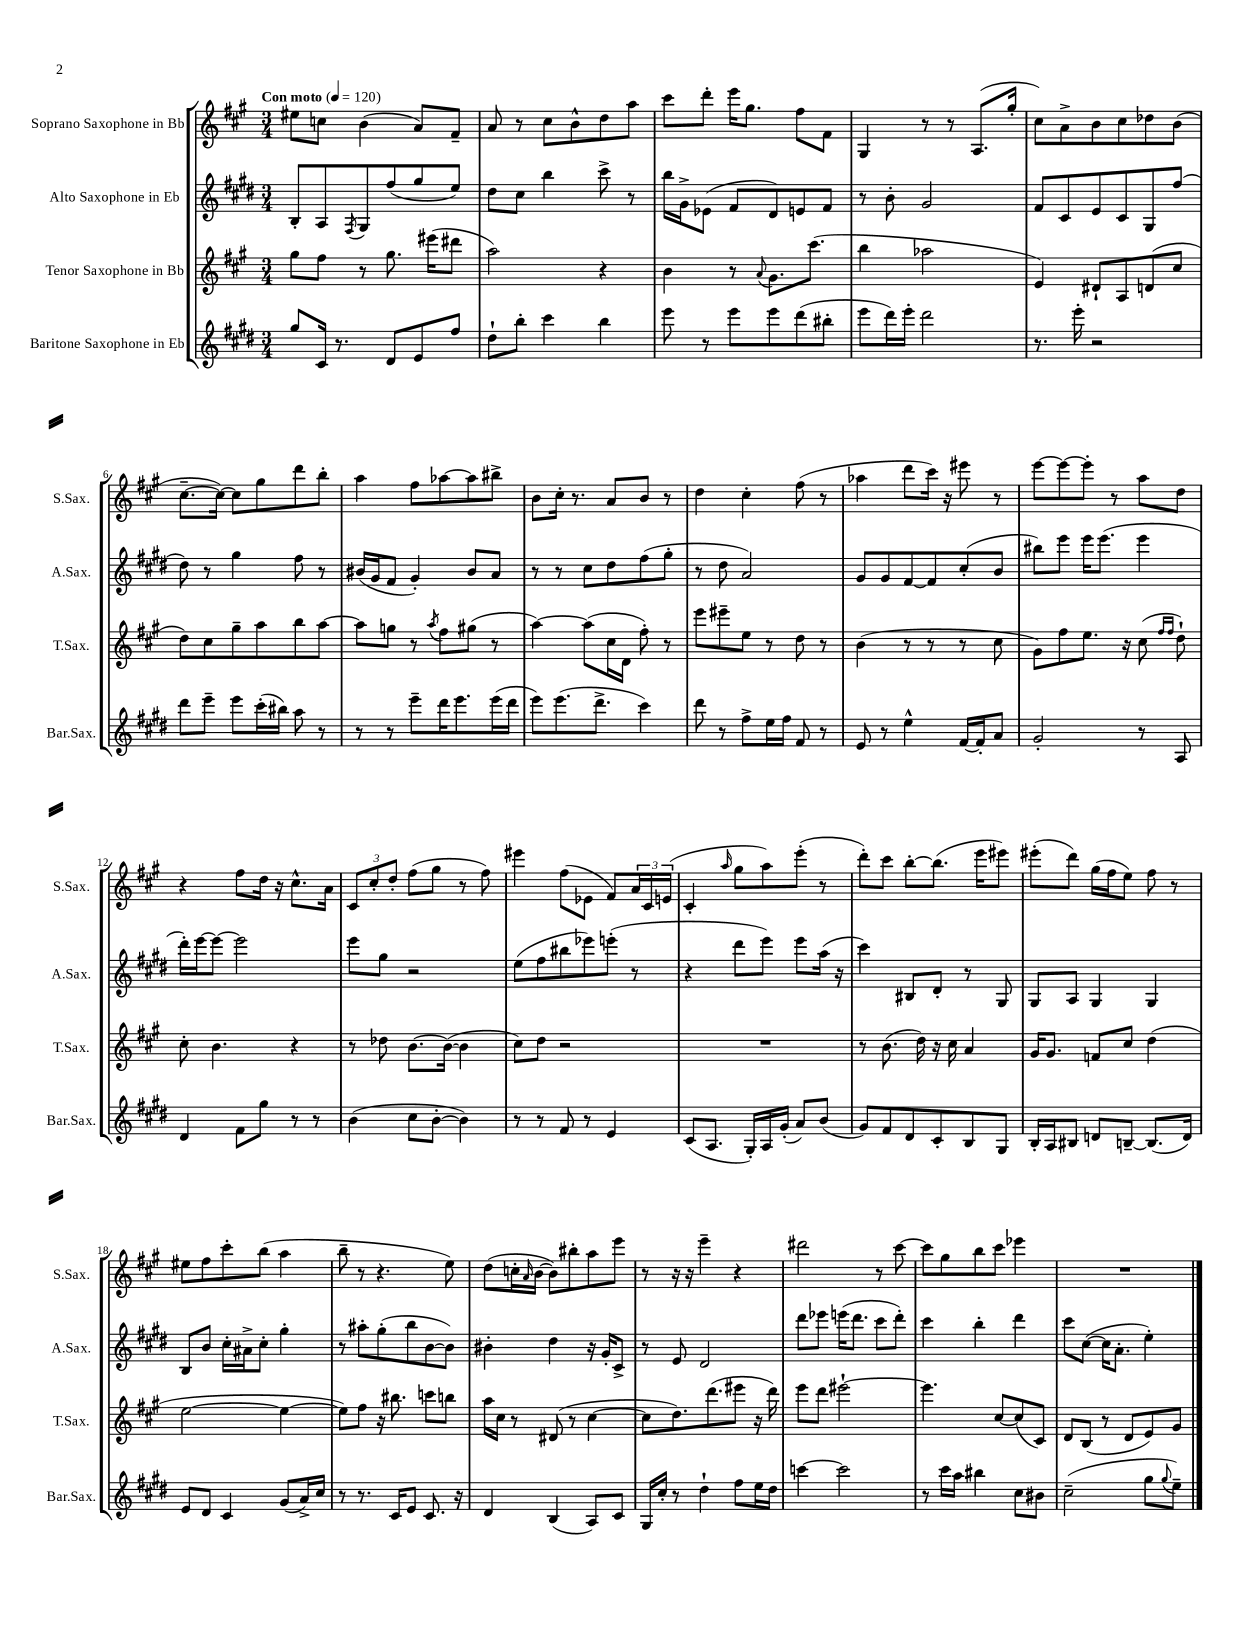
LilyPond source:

<<
\new StaffGroup <<
\new Staff = "s0" \with { instrumentName = "Soprano Saxophone in Bb" shortInstrumentName = "S.Sax." } {
    \clef treble \key a \major \numericTimeSignature \time 3/4 \tempo "Con moto" 4 = 120
    eis''8 c''8 b'4( a'8) fis'8-- |
    a'8 r8 cis''8 b'8-^ d''8 a''8 |
    cis'''8 d'''8-. e'''16 gis''8. fis''8 fis'8 |
    gis4 r8 r8 a8.( gis''16-. |
    cis''8) a'8-> b'8 cis''8 des''8 b'8( |
    cis''8.~-- cis''16~) cis''8 gis''8 d'''8 b''8-. |
    a''4 fis''8 aes''8~ aes''8 bis''8-> |
    b'8 cis''16-. r8. a'8 b'8 r8 |
    d''4 cis''4-. fis''8( r8 |
    aes''4 d'''8 cis'''16) r16 eis'''8 r8 |
    e'''8~ e'''8~ e'''8-. r8 a''8 d''8 |
    r4 fis''8 d''16 r16 cis''8.-^ a'16 |
    \tuplet 3/2 { cis'8 cis''8-. d''8-. } fis''8( gis''8 r8 fis''8) |
    eis'''4 fis''8( ees'8 fis'8) \tuplet 3/2 { a'16 cis'16 e'16( } |
    cis'4-. \grace { a''16 } gis''8 a''8) e'''8-.( r8 |
    d'''8-.) cis'''8 b''8~-. b''8.( e'''16 eis'''8) |
    eis'''8-.( d'''8) gis''16( fis''16 e''8) fis''8 r8 |
    eis''8 fis''8 cis'''8-. b''8( a''4 |
    b''8-- r8 r4. e''8) |
    d''8( c''16-. \grace { a'16 } b'16~ b'8) bis''8-. a''8 e'''8 |
    r8 r16 r16 e'''4-- r4 |
    dis'''2 r8 cis'''8~ |
    cis'''8 gis''8 b''8 cis'''8 ees'''4 |
    R2. \bar "|." |
}
\new Staff = "s1" \with { instrumentName = "Alto Saxophone in Eb" shortInstrumentName = "A.Sax." } {
    \clef treble \key e \major \numericTimeSignature \time 3/4
    b8-. a8 \acciaccatura { fis8 } gis8 fis''8( gis''8 e''8) |
    dis''8 cis''8 b''4 cis'''8-> r8 |
    b''16 gis'16-> ees'8( fis'8 dis'8) e'8 fis'8 |
    r8 b'8-. gis'2 |
    fis'8 cis'8 e'8 cis'8 gis8 fis''8( |
    dis''8) r8 gis''4 fis''8 r8 |
    bis'16( gis'16 fis'8 gis'4-.) bis'8 a'8 |
    r8 r8 cis''8 dis''8 fis''8( gis''8-. |
    r8 dis''8 a'2) |
    gis'8 gis'8 fis'8~ fis'8 cis''8-.( b'8 |
    bis''8) e'''8 e'''16 e'''8.( e'''4 |
    dis'''16-.) e'''16~ e'''8~ e'''2 |
    e'''8 gis''8 r2 |
    e''8( fis''8 bis''8 ees'''8) e'''8-.( r8 |
    r4 dis'''8 e'''8) e'''8 a''16( r16 |
    cis'''4) bis8 dis'8-. r8 gis8 |
    gis8 a8 gis4 gis4 |
    b8 b'8 cis''16-. ais'16-> cis''8-. gis''4-. |
    r8 ais''8-. gis''8-.( b''8 b'8~ b'8) |
    bis'4-. dis''4 r16 gis'16-. cis'8-> |
    r8 e'8 dis'2 |
    dis'''8 ees'''8 e'''16( dis'''8. cis'''8 dis'''8-.) |
    cis'''4 b''4-. dis'''4 |
    cis'''8 cis''8~( cis''16 a'8.-. e''4-.) \bar "|." |
}
\new Staff = "s2" \with { instrumentName = "Tenor Saxophone in Bb" shortInstrumentName = "T.Sax." } {
    \clef treble \key a \major \numericTimeSignature \time 3/4
    gis''8 fis''8 r8 gis''8. eis'''16( dis'''8 |
    a''2) r4 |
    b'4 r8 \appoggiatura { a'8 } gis'8. cis'''8.( |
    b''4 aes''2 |
    e'4) dis'8-! a8 d'8( cis''8 |
    d''8) cis''8 gis''8-- a''8 b''8 a''8~ |
    a''8 g''8 r8 \acciaccatura { a''8 } fis''8 gis''8( r8 |
    a''4~) a''8( cis''16 d'16 fis''8-.) r8 |
    e'''8 eis'''8-- e''8 r8 d''8 r8 |
    b'4( r8 r8 r8 cis''8 |
    gis'8) fis''8 e''8. r16 cis''8( \grace { fis''16 fis''16 } d''8-!) |
    cis''8-. b'4. r4 |
    r8 des''8 b'8.~ b'16~( b'4 |
    cis''8) d''8 r2 |
    R2. |
    r8 b'8.( d''16) r16 cis''16 a'4 |
    gis'16 gis'8. f'8 cis''8 d''4( |
    e''2~ e''4~ |
    e''8) fis''8 r16 bis''8. c'''8 b''8 |
    a''16 cis''16 r8 dis'8( r8 cis''4~ |
    cis''8 d''8.) d'''8.( eis'''8 r16 d'''16) |
    e'''8 d'''8 eis'''2~-! |
    eis'''4. cis''8~ cis''8( cis'8) |
    d'8 b8( r8 d'8 e'8) gis'8 \bar "|." |
}
\new Staff = "s3" \with { instrumentName = "Baritone Saxophone in Eb" shortInstrumentName = "Bar.Sax." } {
    \clef treble \key e \major \numericTimeSignature \time 3/4
    gis''8 cis'16 r8. dis'8 e'8 fis''8 |
    dis''8-! b''8-. cis'''4 b''4 |
    e'''8 r8 e'''8 e'''8 dis'''8( bis''8-. |
    e'''8 dis'''16) e'''16-. dis'''2 |
    r8. e'''16-. r2 |
    dis'''8 e'''8-- e'''8 cis'''16-.( bis''16) a''8 r8 |
    r8 r8 e'''8-- dis'''16 e'''8. e'''16( dis'''16 |
    e'''8) e'''8.( dis'''8.-> cis'''4) |
    dis'''8 r8 fis''8-> e''16 fis''16 fis'8 r8 |
    e'8 r8 e''4-^ fis'16~ fis'16-. a'8 |
    gis'2-. r8 a8 |
    dis'4 fis'8 gis''8 r8 r8 |
    b'4( cis''8 b'8~-. b'4) |
    r8 r8 fis'8 r8 e'4 |
    cis'8( a8. gis16-.) a16 gis'16-.( a'8) b'8( |
    gis'8) fis'8 dis'8 cis'8-. b8 gis8 |
    b16-. a16 bis8 d'8 b8~-- b8.( d'16) |
    e'8 dis'8 cis'4 gis'8( a'16->) cis''16 |
    r8 r8. cis'16 e'8 cis'8. r16 |
    dis'4 b4( a8) cis'8 |
    gis16 cis''16-. r8 dis''4-! fis''8 e''16 dis''16 |
    c'''4~ c'''2 |
    r8 cis'''16 a''16 bis''4 cis''8 bis'8 |
    cis''2--( gis''8 \appoggiatura { gis''8 } e''8--) \bar "|." |
}
>>
>>
